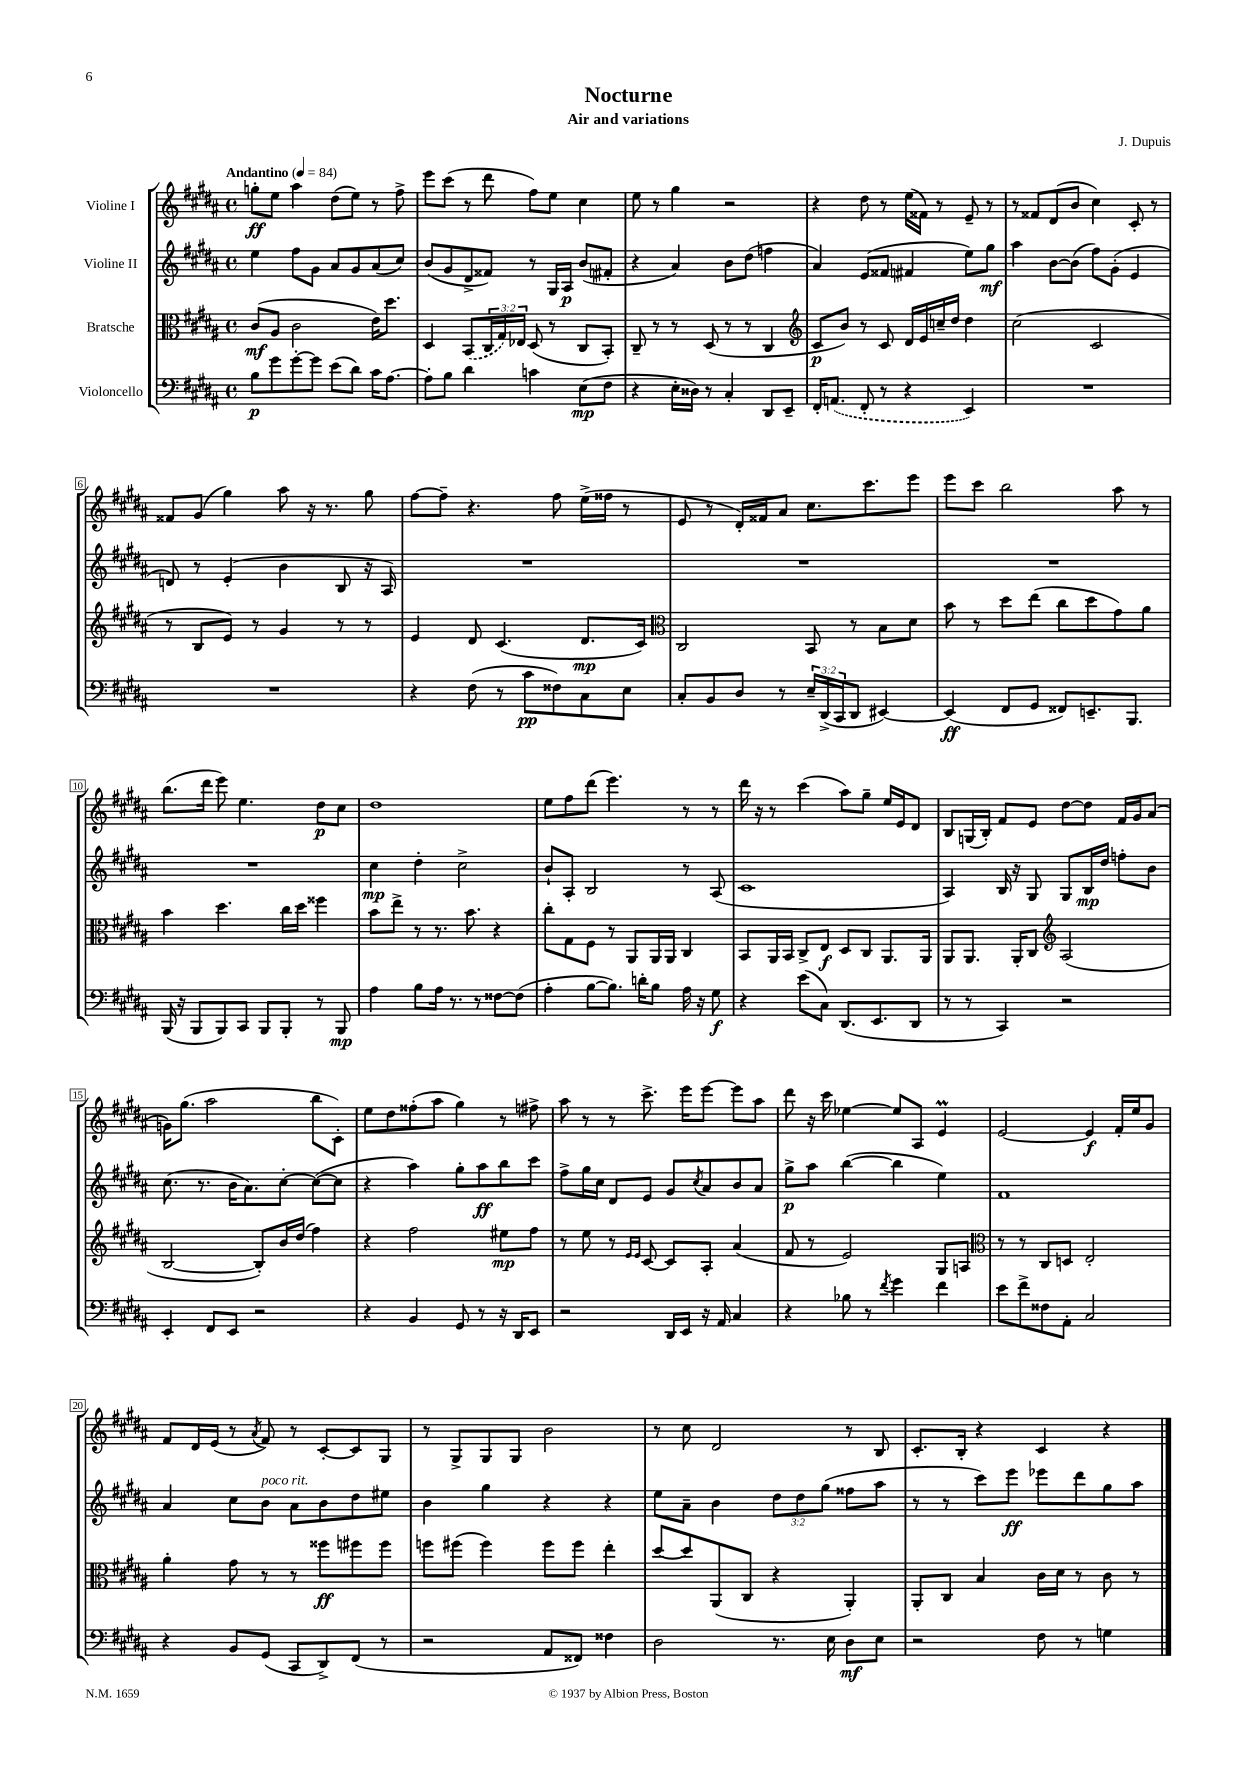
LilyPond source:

\header { title = "Nocturne" composer = "J. Dupuis" subtitle = "Air and variations" }
<<
\new StaffGroup <<
\new Staff = "s0" \with { instrumentName = "Violine I" } {
    \clef treble \key b \major \defaultTimeSignature \time 4/4 \tempo "Andantino" 4 = 84
    g''8-.\ff e''8 ais''4 dis''8( e''8) r8 fis''8-> |
    e'''8 cis'''8( r8 dis'''8 fis''8) e''8 cis''4 |
    e''8 r8 gis''4 r2 |
    r4 dis''8 r8 e''16( fisis'16) r8 e'8-- r8 |
    r8 fisis'8 dis'8( b'8 cis''4) cis'8-. r8 |
    fisis'8 gis'8( gis''4) ais''8 r16 r8. gis''8 |
    fis''8~ fis''8-- r4. fis''8 e''16->( fisis''16 r8 |
    e'8 r8 dis'16-.) fisis'16 ais'8 cis''8. cis'''8. e'''8 |
    e'''8 cis'''8 b''2 ais''8 r8 |
    b''8.( dis'''16 e'''8) e''4. dis''8\p cis''8 |
    dis''1 |
    e''8 fis''8 dis'''8( e'''4.) r8 r8 |
    dis'''16 r16 r8 cis'''4( ais''8) gis''8-- e''16 e'16 dis'8 |
    b8 g16( b16-.) fis'8 e'8 dis''8~ dis''8 fis'16 gis'16 ais'8( |
    g'16) gis''8.( ais''2 b''8 cis'8-.) |
    e''8 dis''8 fisis''8-.( ais''8 gis''4) r8 fis''8-> |
    ais''8 r8 r8 cis'''8.-> e'''16 e'''8~ e'''8 ais''8 |
    dis'''8 r16 cis'''16 ees''4~ ees''8 ais8 e'4\prall |
    e'2~ e'4\f fis'16-. e''16 gis'8 |
    fis'8 dis'16 e'16( r8 \acciaccatura { ais'8 } fis'8) r8 cis'8~-. cis'8 gis8 |
    r8 gis8-> gis8 gis8 b'2 |
    r8 cis''8 dis'2 r8 b8 |
    cis'8.-. b16-. r4 cis'4 r4 \bar "|." |
}
\new Staff = "s1" \with { instrumentName = "Violine II" } {
    \clef treble \key b \major \defaultTimeSignature \time 4/4 \override Staff.TupletNumber.text = #tuplet-number::calc-fraction-text
    e''4 fis''8 gis'8 ais'8 gis'8 ais'8( cis''8) |
    b'8( gis'8 dis'8-> fisis'8) r8 gis16 ais16\p b'8( fis'8-. |
    r4 ais'4) b'8 dis''8( f''4 |
    ais'4) e'8( fisis'8 fis'4 e''8) gis''8\mf |
    ais''4 b'8~ b'8( fis''8) gis'8-.( e'4 |
    d'8) r8 e'4-.( b'4 b8 r16 ais16) |
    R1 |
    R1 |
    R1 |
    R1 |
    cis''4\mp dis''4-. cis''2-> |
    b'8-! ais8-. b2 r8 ais8( |
    cis'1 |
    ais4) b16 r16 gis8 gis8 b16\mp dis''16 f''8-. b'8 |
    cis''8.( r8. b'16 ais'8.) cis''8~-. cis''8~( cis''8 |
    r4 ais''4) gis''8-. ais''8\ff b''8 cis'''8 |
    fis''8-> gis''16 cis''16 dis'8 e'8 gis'8 \acciaccatura { cis''8 } ais'8 b'8 ais'8 |
    gis''8->\p ais''8 b''4~( b''4 e''4) |
    fis'1 |
    ais'4 cis''8 b'8^\markup { \italic "poco rit." } ais'8 b'8 dis''8 eis''8 |
    b'4 gis''4 r4 r4 |
    e''8 ais'8-- b'4 \tuplet 3/2 { dis''8 dis''8 gis''8( } fisis''8 ais''8 |
    r8 r8 cis'''8) e'''8\ff ees'''8 dis'''8 gis''8 ais''8 \bar "|." |
}
\new Staff = "s2" \with { instrumentName = "Bratsche" } {
    \clef alto \key b \major \defaultTimeSignature \time 4/4 \override Staff.TupletNumber.text = #tuplet-number::calc-fraction-text
    cis'8\mf( ais8 cis'2 e'16) dis''8. |
    dis4 \once \slurDashed b,8( \tuplet 3/2 { cis16 gis16) ees16 } dis8( r8 cis8 b,8-.) |
    cis8-- r8 r8 dis8( r8 r8 cis4 |
    \clef treble cis'8\p b'8) r8 cis'8 dis'16 e'16 c''16-- dis''16 dis''4 |
    cis''2( cis'2 |
    r8 b8 e'8) r8 gis'4 r8 r8 |
    e'4 dis'8 cis'4.( dis'8.\mp cis'16) |
    \clef alto cis2 b,8 r8 b8 dis'8 |
    b'8 r8 dis''8 e''8( cis''8 dis''8 gis'8) ais'8 |
    b'4 dis''4. cis''16 dis''16 fisis''4 |
    b'8 e''8-> r8 r8. b'8. r4 |
    cis''8-. gis8 fis8 r8 ais,8 ais,16 ais,16 cis4 |
    b,8 ais,16 b,16 cis8-> e8\f dis8 cis8 ais,8. ais,16 |
    ais,8 ais,8. ais,16-. cis8 \clef treble ais2( |
    b2~ b8-.) b'16 dis''16( fis''4) |
    r4 fis''2 eis''8\mp fis''8 |
    r8 e''8 r8 \grace { e'16 e'16 } cis'8~ cis'8 ais8-. ais'4( |
    fis'8 r8 e'2) gis8 a8 |
    \clef alto r8 r8 cis8 d8 e2-. |
    ais'4-. gis'8 r8 r8 fisis''8\ff fis''8 fis''8 |
    f''8 fis''8( fis''4) fis''8 fis''8 e''4-. |
    dis''8~ dis''8 ais,8( cis8 r4 ais,4-.) |
    ais,8-. cis8 b4 cis'16 dis'16 r8 cis'8 r8 \bar "|." |
}
\new Staff = "s3" \with { instrumentName = "Violoncello" } {
    \clef bass \key b \major \defaultTimeSignature \time 4/4 \override Staff.TupletNumber.text = #tuplet-number::calc-fraction-text
    b8\p gis'8 gis'8~-. gis'8 e'8( dis'8) cis'16 ais8.~ |
    ais8-. b8 dis'4 c'4 e8\mp( fis8 |
    r4 e16-. disis16) r8 cis4-. dis,8 e,8-- |
    fis,16-. \once \slurDashed a,8.( fis,8-. r8 r4 e,4) |
    R1 |
    R1 |
    r4 fis8( r8 cis'8\pp fisis8) cis8 e8 |
    cis8-. b,8 dis8 r8 \tuplet 3/2 { e16-- dis,16->( cis,16 } dis,8 eis,4~) |
    eis,4\ff( fis,8 gis,8 fisis,8) e,8.-- b,,8. |
    b,,16( r16 b,,8 b,,8) cis,8 b,,8 b,,8-. r8 b,,8\mp |
    ais4 b8 ais16 r8. r8 fisis8~ fisis8( |
    ais4-. b8~ b8.) d'16-. b8 ais16 r16 gis8\f |
    r4 e'8( cis8) dis,8.( e,8. dis,8 |
    r8 r8 cis,4) r2 |
    e,4-. fis,8 e,8 r2 |
    r4 b,4 gis,8 r8 r16 dis,16 e,8 |
    r2 dis,16 e,16 r16 ais,16 cis4 |
    r4 bes8 r8 \acciaccatura { fis'8 } gis'4 fis'4 |
    e'8 fis'8-> fisis8 ais,8-. cis2 |
    r4 b,8 gis,8( cis,8 dis,8->) fis,8( r8 |
    r2 ais,8 fisis,8) fisis4 |
    dis2 r8. e16 dis8\mf e8 |
    r2 fis8 r8 g4 \bar "|." |
}
>>
>>
\layout { \context { \Score \override BarNumber.stencil = #(make-stencil-boxer 0.1 0.3 ly:text-interface::print) } }
